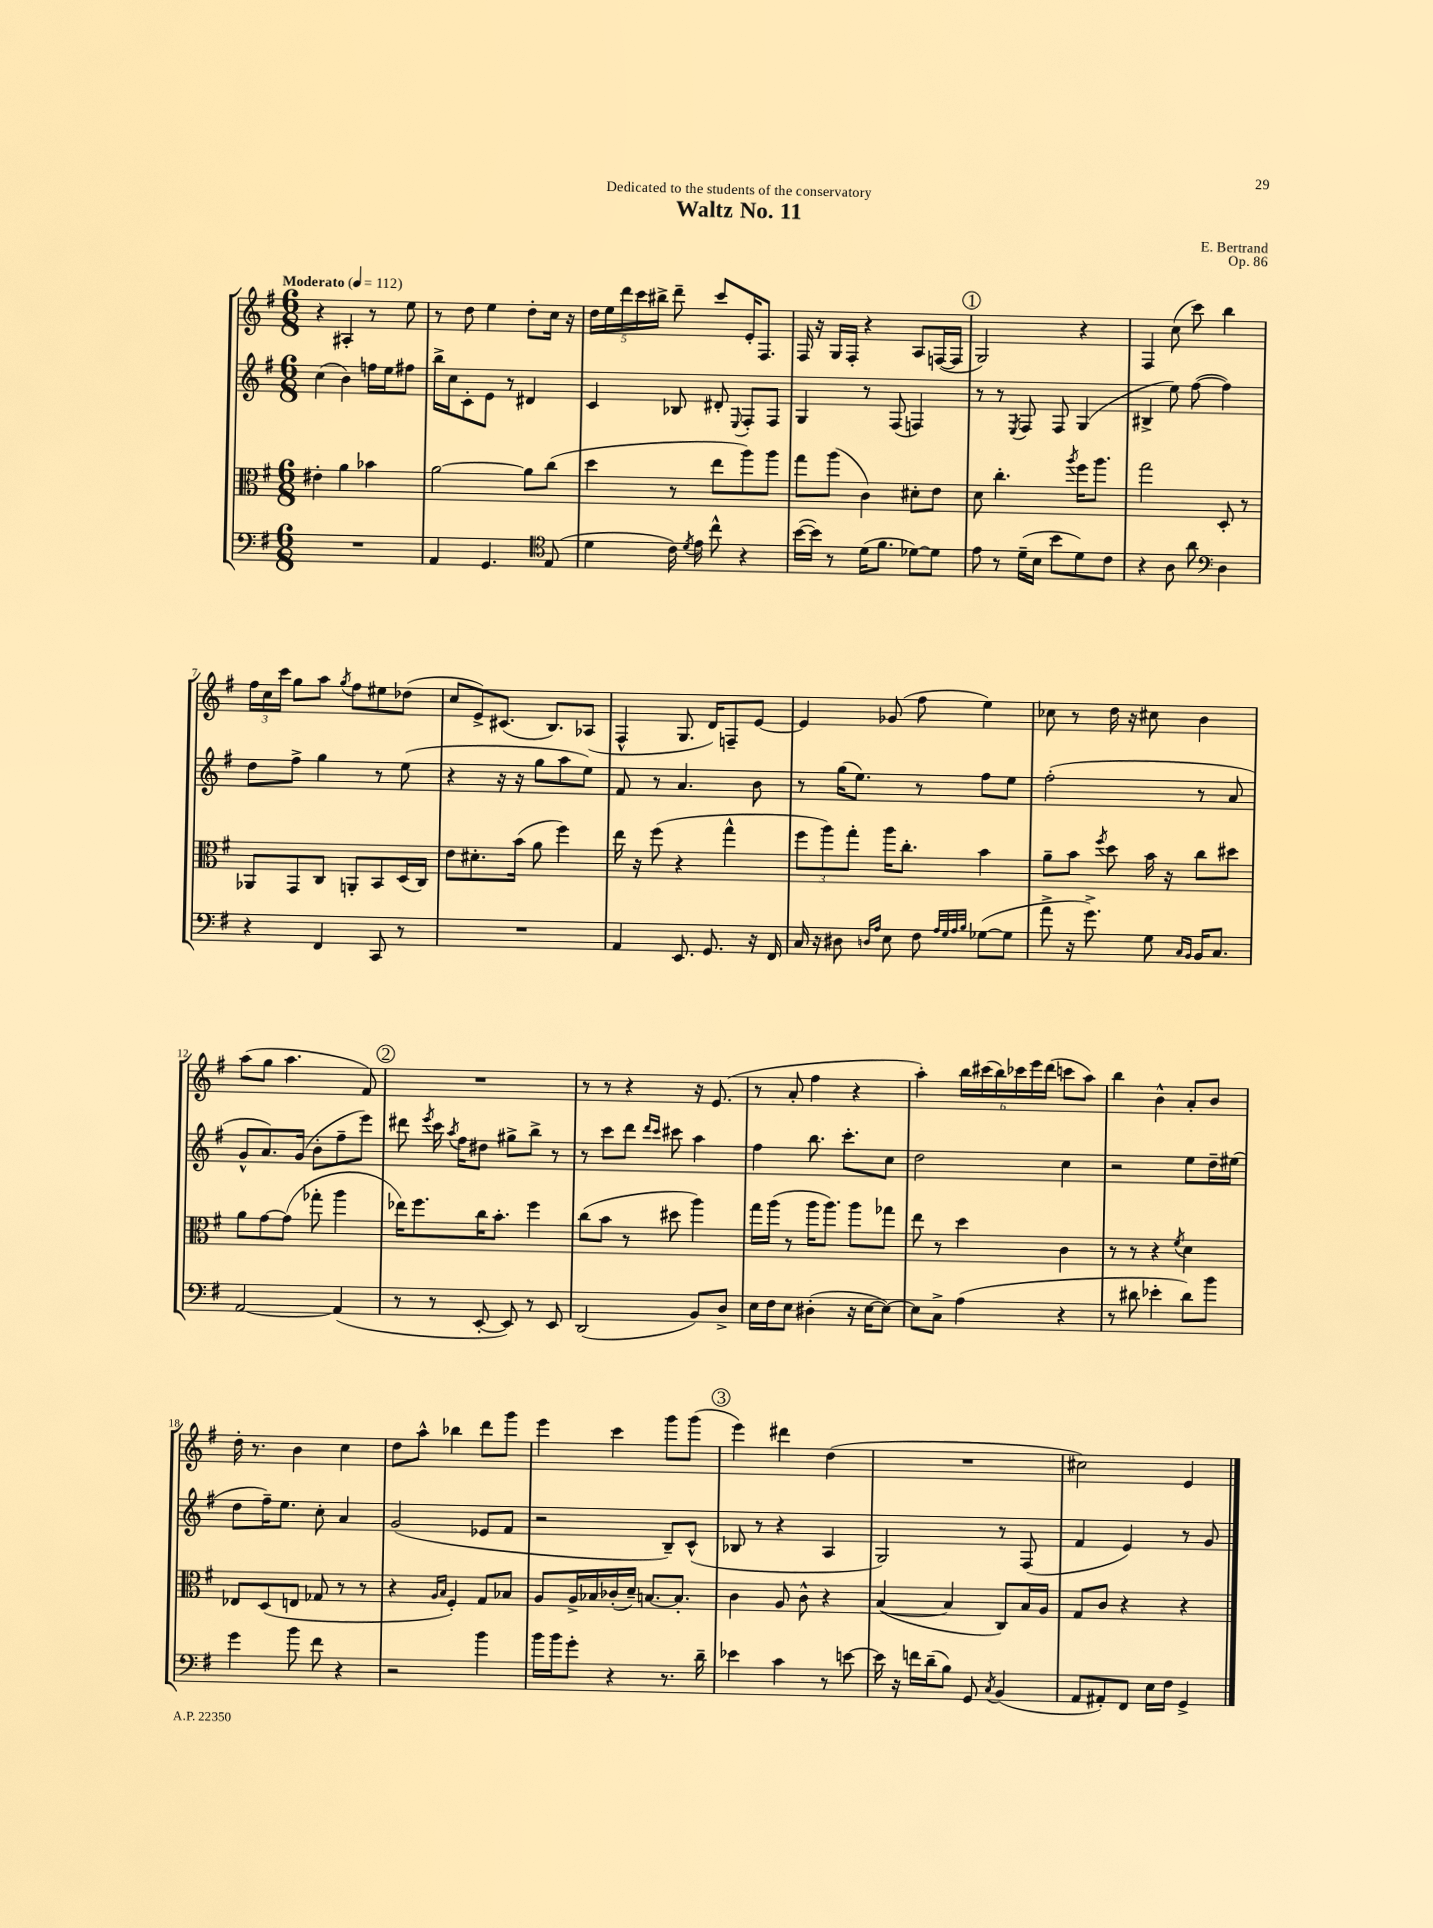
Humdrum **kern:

**kern	**kern	**kern	**kern
*staff4	*staff3	*staff2	*staff1
*clefF4	*clefC3	*clefG2	*clefG2
*k[f#]	*k[f#]	*k[f#]	*k[f#]
*M6/8	*M6/8	*M6/8	*M6/8
*MM112	*MM112	*MM112	*MM112
2.r	4e#'	(4cc	4r
.	4a	4b)	4A#'
.	4b-	16ff	8r
.	.	16ee	.
.	.	8ff#	8ee
=	=	=	=
4AA	[2a	16bb^	8r
.	.	16cc	.
.	.	8c'	8dd
4.GG	.	8e	4ee
.	.	8r	.
.	8a]	4d#	8dd'
*clefC4	*	*	*
(8E	(8cc	.	16cc
.	.	.	16r
=	=	=	=
4d	4dd	4c	20dd
.	.	.	20ee
.	.	.	20ddd
.	.	.	20ccc
.	.	.	20bb#^
16c)	8r	8B-	8ddd~
8qd	.	.	.
16e	.	.	.
8cc^^	8ee	8d#'	8ccc
.	.	8qqE	.
4r	8aa)	8F#'	16e'
.	.	.	8.F#
.	8aa	8F#	.
=	=	=	=
([16b	8gg	4G	16F#
16b])	.	.	16r
8r	(8aa	.	16G
.	.	.	16F#'
(16d	4c)	8r	4r
8.f#	.	.	.
.	.	(8F#	.
[8d-)	8d#'	4F)	8A
8d-]	8e	.	([16F
.	.	.	16F]
=	=	=	=
8e	8d	8r	2G)
8r	4.cc'	8r	.
.	.	8qE	.
(16d~	.	8F#	.
16B	.	.	.
8b	.	8F#	.
.	8qaa	.	.
8d)	16ff#	(4G	4r
.	8.aa	.	.
8c	.	.	.
=	=	=	=
4r	2gg	4B#^	4F#
8A	.	8ee)	(8cc
8a	.	([8ff#	8ccc)
*clefF4	*	*	*
4D	8D'	4ff#])	4bb
.	8r	.	.
=	=	=	=
4r	8AA-	8dd	24ff#
.	.	.	24cc
.	.	.	24ccc
.	8GG	8ff#^	8gg
4FF#	8C	4gg	8aa
.	.	.	8qgg
.	8AA'	.	8ff#
8CC	8BB	8r	8ee#
8r	(16D	(8ee	(8dd-
.	16C)	.	.
=	=	=	=
2.r	8e	4r	8cc
.	8.d#'	.	8e^)
.	.	16r	(8.c#
.	(16b	16r	.
.	8a	8gg	.
.	.	.	8.B)
.	4ff#)	8aa	.
.	.	8ee)	(8A-
=	=	=	=
4AA	16ee	8f#	4F#^^
.	16r	.	.
.	(8ff#	8r	.
8.EE	4r	4.a	8.G
8.GG	.	.	16d)
.	4gg^^	.	8F~
16r	.	8b	[8e
16FF#	.	.	.
=	=	=	=
16C	12ff#	8r	4e]
16r	.	.	.
.	12aa)	.	.
8D#	.	(16gg	.
.	12gg'	.	.
.	.	8.ee)	.
16qqD	.	.	.
16qqA	.	.	.
8E	16aa	.	(8g-
.	8.cc'	.	.
8F#	.	8r	8ff#
32qqA	.	.	.
32qqG	.	.	.
32qqA	.	.	.
32qqB	.	.	.
([8G-	4b	8ff#	4ee)
8G-]	.	8ee	.
=	=	=	=
8a^	8a~	(2ff#'	8cc-
16r	8b	.	8r
8.g^)	.	.	.
.	8qff#	.	.
.	8dd	.	16dd
.	.	.	16r
8G	16b	.	8cc#
.	16r	.	.
16qqC	.	.	.
16qqBB	.	.	.
16BB	8cc	8r	4b
8.C	.	.	.
.	8dd#	8a	.
=	=	=	=
[2AA	8a	8g^^	(8aa
.	[8g	8.a)	8gg
.	(8g]	.	4.aa
.	.	(16g	.
.	8gg-'	8b'	.
(4AA]	4aa	8ff#~	.
.	.	8eee)	8f#)
=	=	=	=
8r	16ee-)	8ddd#	2.r
.	8.ff#	.	.
.	.	8qeee	.
8r	.	16ccc	.
.	.	8qaa	.
.	.	16ff#	.
[8EE'	16cc	8dd#	.
.	8.b'	.	.
8EE])	.	8gg#^	.
8r	4ff#	8bb^	.
8EE	.	8r	.
=	=	=	=
(2DD	(8cc	8r	8r
.	8b	8ccc	8r
.	8r	8ddd	4r
.	.	16qqddd	.
.	.	16qqccc	.
.	8dd#	8ccc#	.
8BB)	4aa)	4aa	16r
.	.	.	(8.e
8D^	.	.	.
=	=	=	=
16E	16gg	4ff#	8r
16F#	(16aa	.	.
8E	8r	.	8a'
(4D#'	16aa	8.bb	4ff#
.	8.aa)	.	.
.	.	8.ccc'	.
16r	8aa	.	4r
[16E	.	.	.
8E_)	8gg-	8cc	.
=	=	=	=
8E]	8ee	2dd	4aa')
8C^	8r	.	.
(4A	4dd	.	24bb
.	.	.	(24ccc#
.	.	.	24bb)
.	.	.	24ccc-
.	.	.	24eee
.	.	.	(24ddd
4r	4c	4cc	8ccc
.	.	.	8aa)
=	=	=	=
8r	8r	2r	4bb
8d#	8r	.	.
4e-'	4r	.	4b^^
.	8qf#	.	.
8d#)	4d	8ee	8a'
8b	.	16dd~	8b
.	.	(16ee#	.
=	=	=	=
4g	8E-	8dd	16dd'
.	.	.	8.r
.	(8D	16ff#~)	.
.	.	8.ee	.
8b	8E	.	4b
8f#	8G-	8cc'	.
4r	8r	4a	4cc
.	8r	.	.
=	=	=	=
2r	4r	(2g	8dd
.	.	.	8aa^^
.	16qqA	.	.
.	16qqB	.	.
.	4F#')	.	4bb-
4b	8G	8e-	8ddd
.	8B-	8f#	8ggg
=	=	=	=
16b	8A	2r	4eee
16b	.	.	.
8g'	16A^	.	.
.	16B-	.	.
4r	(16c-'	.	4ccc
.	16d~)	.	.
.	[8.B	.	.
8.r	.	8B~)	8ggg
.	8.B']	.	.
.	.	(8c^^	(8ggg
16d~	.	.	.
=	=	=	=
4e-	4c	8B-	4eee)
.	.	8r	.
4c	8A	4r	4ddd#
.	8c^^	.	.
8r	4r	4A	(4dd
[8e	.	.	.
=	=	=	=
16e]	([4B	2G)	2.r
16r	.	.	.
16f	.	.	.
(16d~	.	.	.
8B)	4B]	.	.
8GG	.	.	.
8qC	.	.	.
(4BB	8C)	8r	.
.	16B	(8F#	.
.	16A	.	.
=	=	=	=
8AA	8G	4f#	2cc#)
8AA#')	8c	.	.
8FF#	4r	4e)	.
16E	.	.	.
16F#	.	.	.
4GG^	4r	8r	4e
.	.	8g	.
==	==	==	==
*-	*-	*-	*-
